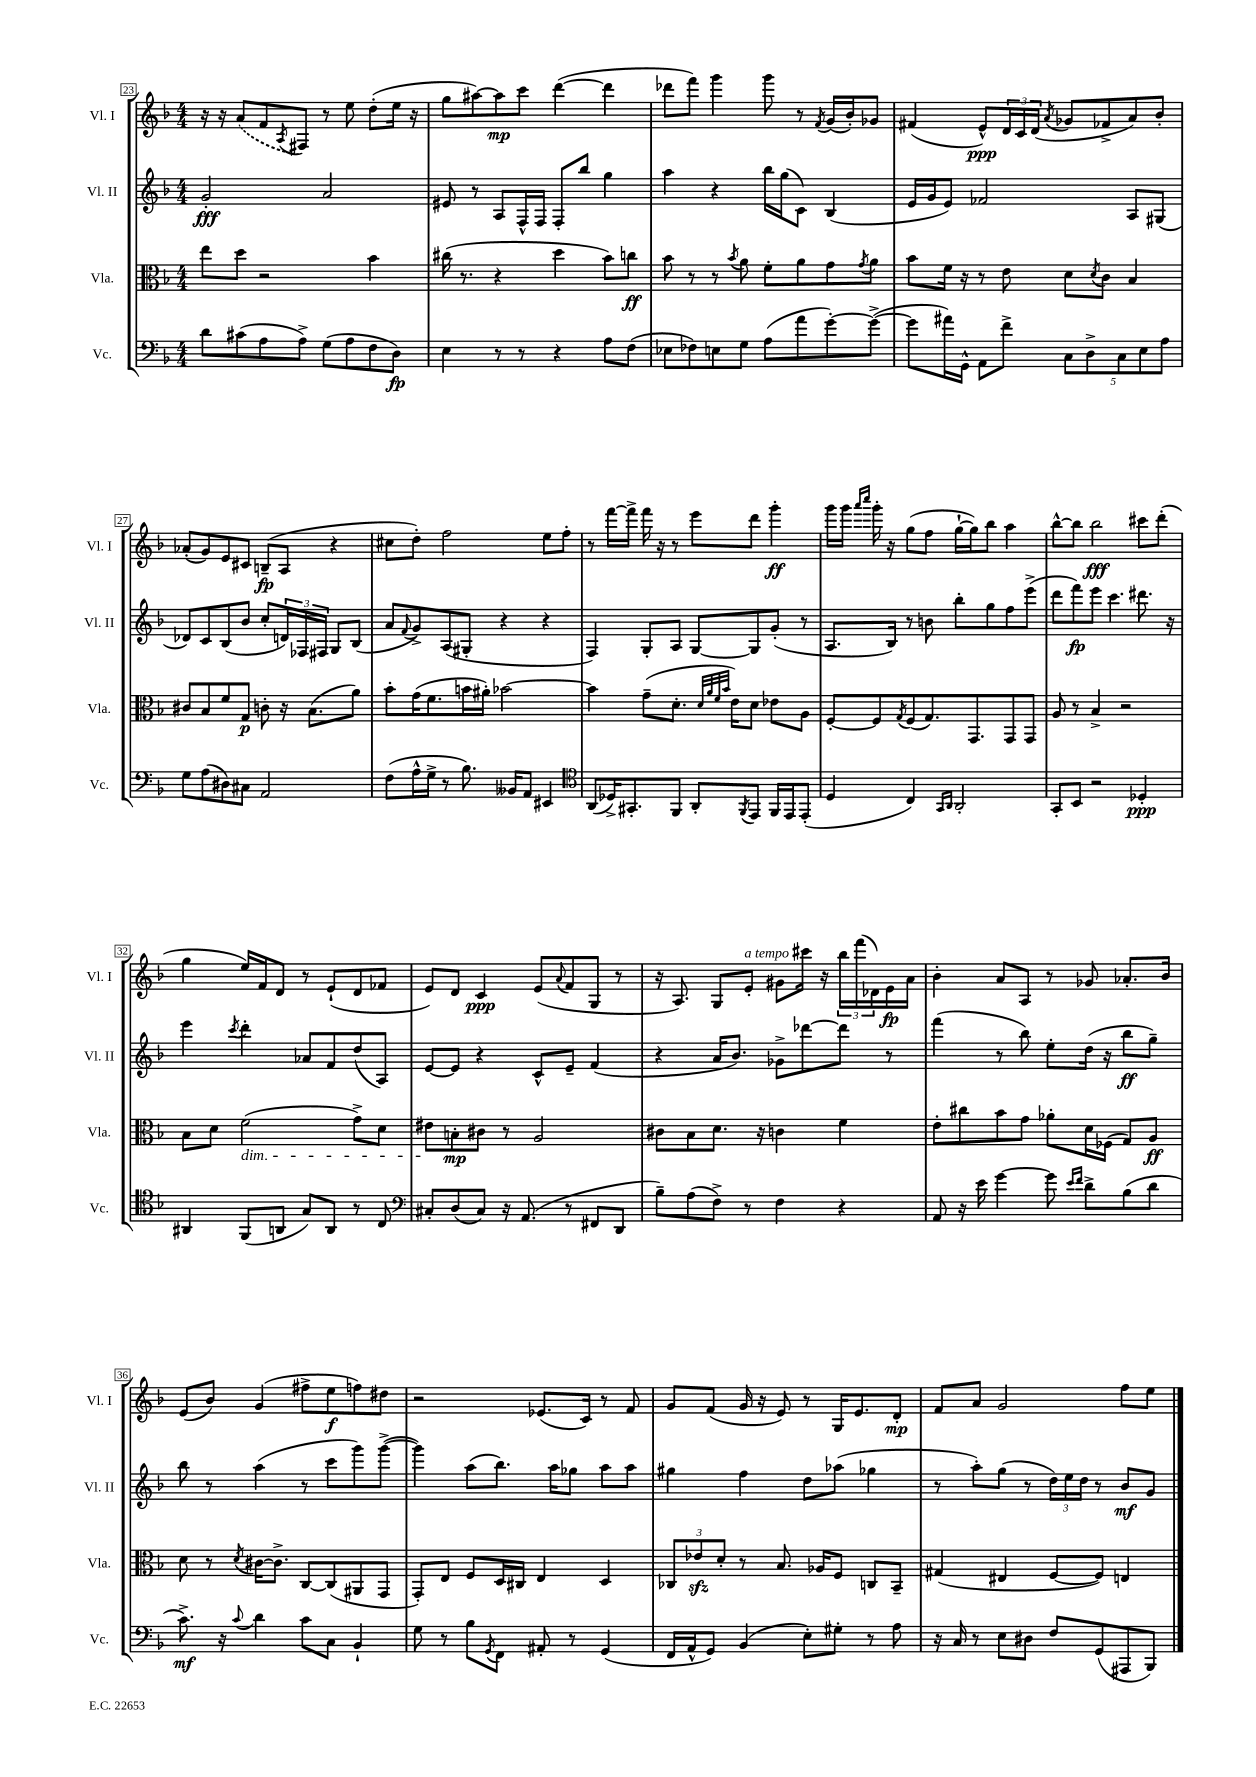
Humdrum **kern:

**kern	**kern	**kern	**kern
*staff4	*staff3	*staff2	*staff1
*clefF4	*clefC3	*clefG2	*clefG2
*k[b-]	*k[b-]	*k[b-]	*k[b-]
*M4/4	*M4/4	*M4/4	*M4/4
8d	8ee	2g'	16r
.	.	.	16r
(8c#	8dd	.	(8a
8A	2r	.	8f
.	.	.	8qA
8A^)	.	.	8F#)
(8G	.	2a	8r
8A	.	.	8ee
8F	4b-	.	(8dd'
8D)	.	.	16ee
.	.	.	16r
=	=	=	=
4E	(16cc#	8e#	8gg
.	8.r	.	.
.	.	8r	[8aa#)
8r	4r	8A	8aa#]
8r	.	16F^^	8ccc
.	.	16F	.
4r	4dd	8F'	([4ddd
.	.	8bb-	.
8A	8b-)	4gg	4ddd]
(8F	8cc	.	.
=	=	=	=
8E-	8b-	4aa	8ddd-
8F-)	8r	.	8fff)
8E	8r	4r	4ggg
.	8qb-	.	.
8G	8a	.	.
(8A	8f'	16bb-	8ggg
.	.	(16gg	.
8a	8a	8c)	8r
.	.	.	8qf
[8g')	8g	(4B-	(16g
.	.	.	16b-')
.	8qg	.	.
(8g^_	8a	.	8g-
=	=	=	=
8g]	8b-	16e	(4f#
.	.	16g	.
16a#)	16f	8e)	.
16GG^^	16r	.	.
8AA	8r	2f-	8e^^)
8f^	8e	.	24d
.	.	.	24c
.	.	.	(24d
.	.	.	8qa
10C	8d	.	8g-
10D^	.	.	.
.	8qd	.	.
.	8c	.	8f-^
10C	.	.	.
.	4B-	8A	8a)
10E	.	.	.
.	.	(8G#	8b-'
10A	.	.	.
=	=	=	=
8G	8c#	8d-)	(8a-'
(8A	8B-	8c	8g)
8D#)	8f	(8B-	8e
8C#	8G	8b-	8c#
2AA	8c'	8cc'	(8B~
.	16r	24d)	8A
.	.	24F-	.
.	(8.B-	.	.
.	.	24F#	.
.	.	8G	4r
.	8a)	(8B-	.
=	=	=	=
(8F	8b-'	8a	8cc#
.	.	8qqf	.
16A^^	(16g	8g^)	8dd')
16G^	8.f	.	.
8r	.	(8A	2ff
8.B-)	16b	8G#'	.
.	16a#')	.	.
.	[2b-	4r	.
16BB--	.	.	.
8AA	.	.	.
4EE#	.	4r	8ee
.	.	.	8ff'
=	=	=	=
*clefC4	*	*	*
(8AA	4b-]	4F)	8r
16D-^)	.	.	[16fff
8.GG#'	.	.	16fff^]
.	(8g~	8G'	16fff
.	.	.	16r
8FF	8.d'	8A	8r
8AA'	.	[8G	8eee
.	32qqd	.	.
.	32qqa	.	.
.	32qqf	.	.
.	32qqb-	.	.
.	16e)	.	.
8qFF	.	.	.
8EE	8d	8G]	8ddd
16FF	8e-	(8g'	4ggg'
16EE	.	.	.
(8EE'	8A	8r	.
=	=	=	=
4D	[8F'	8.A	16ggg
.	.	.	16ggg
.	.	.	16qqaaa
.	.	.	16qqcccc
.	8F]	.	16ggg'
.	.	16B-)	16r
.	8qG	.	.
4C)	(8F	8r	(8gg
.	8.G)	8b	8ff
16qqGG	.	.	.
16qqAA	.	.	.
2AA'	.	8bb-'	[16gg`
.	8.GG	.	16gg])
.	.	8gg	8bb-
.	8GG	8ff	4aa
.	8GG	(8eee^	.
=	=	=	=
8GG'	8A	8ddd	[8bb-^^
8BB-	8r	8fff)	8bb-]
2r	4B-^	8eee	2bb-
.	.	4.ccc	.
.	2r	.	.
4D-'	.	8.ddd#	8ccc#
.	.	.	(8ddd'
.	.	16r	.
=	=	=	=
4AA#	8B-	4eee	4gg
.	8d	.	.
.	.	8qccc	.
(8FF	(2f	4ddd'	16ee)
.	.	.	16f
8AA	.	.	8d
8G)	.	8a-	8r
8AA	.	8f	(8e`
8r	8g^)	(8dd	8d
8C	8d	8A)	8f-
=	=	=	=
*clefF4	*	*	*
8C#'	8e#	[8e	8e)
(8D	8B'	8e]	8d
8C#)	8c#	4r	4c
16r	8r	.	.
(8.AA	.	.	.
.	2A	8c^^	(8e
.	.	.	8qqa
8r	.	8e~	8f
8FF#	.	(4f	8G
8DD	.	.	8r
=	=	=	=
8B-~)	8c#	4r	16r
.	.	.	8.A)
(8A	8B-	.	.
8F^)	8.d	16a	8G
.	.	8.b-)	.
8r	.	.	8e'
.	16r	.	.
4F	4c	8g-^	8g#
.	.	[8ddd-	16ccc#
.	.	.	16r
4r	4f	8ddd-]	24bb-
.	.	.	(24fff
.	.	.	24d-)
.	.	8r	16e
.	.	.	16a
=	=	=	=
8AA	8e'	(4fff	4b-'
16r	8cc#	.	.
16e	.	.	.
[4g	8b-	8r	8a
.	8g	8bb-)	8A
8g]	8a-'	8ee'	8r
16qqe	.	.	.
16qqf	.	.	.
8d^	16d	(16dd	8g-
.	(16F-	16r	.
(8B-	8G)	8bb-	8.a-'
8d	8A	8gg~)	.
.	.	.	16b-
=	=	=	=
8.c^)	8d	8bb-	(8e
.	8r	8r	8b-)
16r	.	.	.
8qqc	8qd	.	.
4d	[16c#	(4aa	(4g
.	8.c#^]	.	.
8c	[8C	8r	8ff#^
8C	(8C]	8ccc	8ee
4BB-`	8AA#	8ggg)	8ff)
.	8GG	([8ggg^	8dd#
=	=	=	=
8G	8GG')	4ggg])	2r
8r	8E	.	.
8B-	8F	(8aa	.
8qGG	.	.	.
8FF	16D	8.bb-)	.
.	16C#	.	.
8AA#'	4E	.	(8.e-
.	.	16aa	.
8r	.	8gg-	.
.	.	.	16c)
(4GG	4D	8aa	8r
.	.	8aa	8f
=	=	=	=
16FF	12C-	4gg#	8g
16AA^^	.	.	.
.	12e-	.	.
8GG)	.	.	(8f
.	12d'	.	.
(4BB-	8r	4ff	16g
.	.	.	16r
.	8.B-	.	8e)
8E')	.	8dd	8r
.	16A-	.	.
8G#'	8F	(8aa-	16G
.	.	.	8.e
8r	8C	4gg-	.
8A	8BB-~	.	8d'
=	=	=	=
16r	(4G#	8r	8f
16C	.	.	.
8r	.	8aa')	8a
8E	4E#	(8gg	2g
8D#	.	8r	.
8F	[8F	24dd)	.
.	.	24ee	.
.	.	24dd	.
(8GG	8F])	8r	.
8AAA#	4E	8b-	8ff
8BBB-)	.	8g	8ee
==	==	==	==
*-	*-	*-	*-
